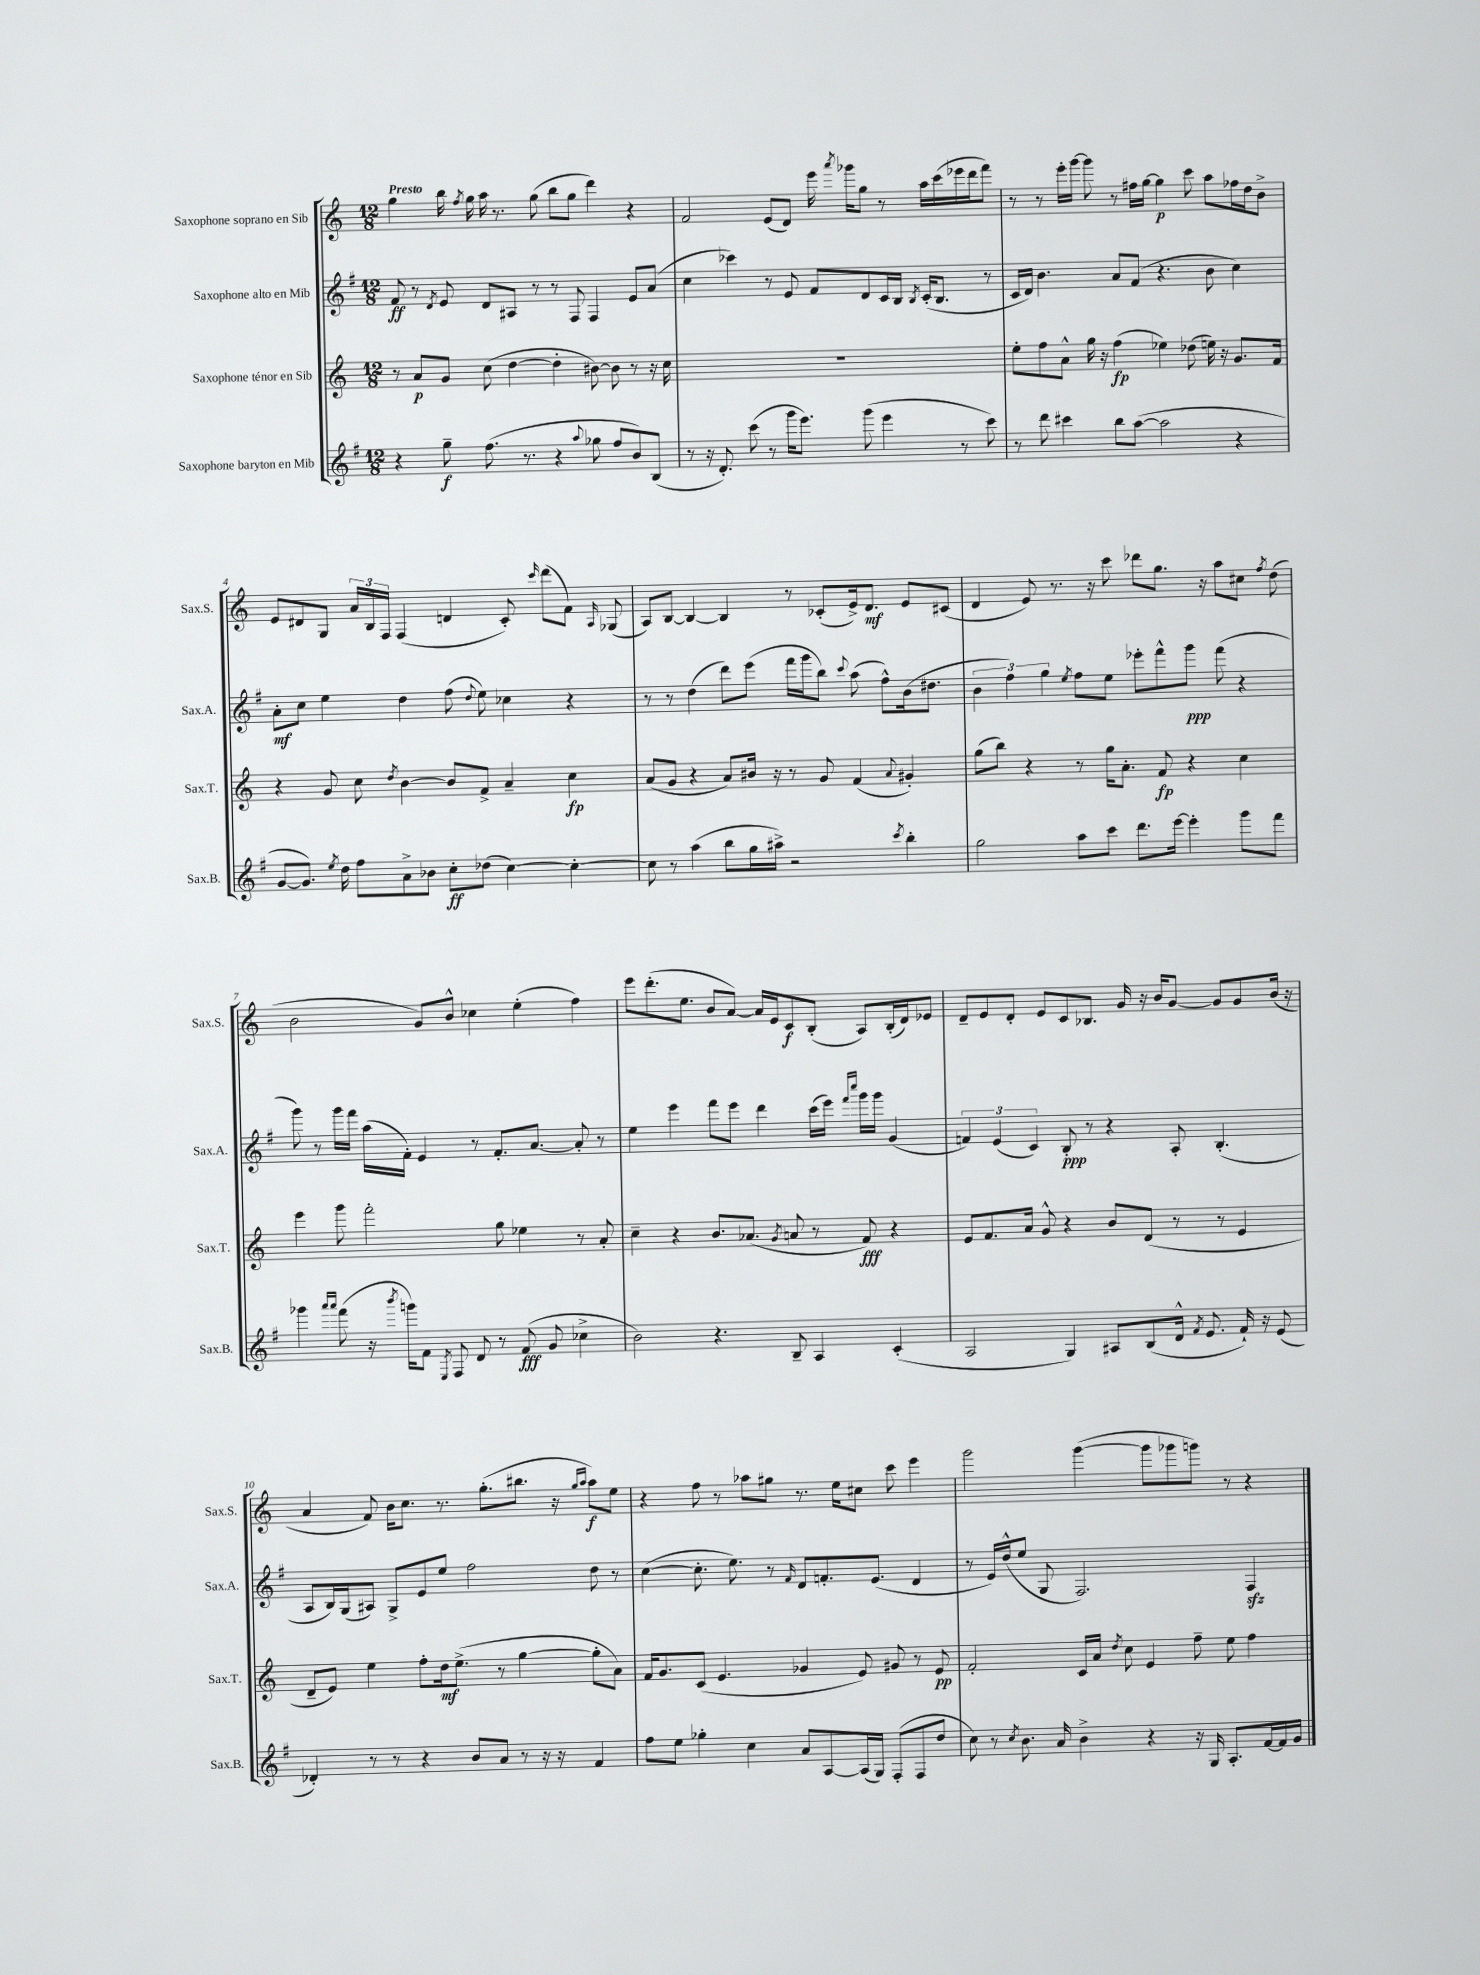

**kern	**dynam	**kern	**dynam	**kern	**dynam	**kern	**dynam
*part4	*part4	*part3	*part3	*part2	*part2	*part1	*part1
*staff4	*staff4	*staff3	*staff3	*staff2	*staff2	*staff1	*staff1
*I"Saxophone baryton en Mib	*	*I"Saxophone ténor en Sib	*	*I"Saxophone alto en Mib	*	*I"Saxophone soprano en Sib	*
*I'Sax.B.	*	*I'Sax.T.	*	*I'Sax.A.	*	*I'Sax.S.	*
*clefG2	*	*clefG2	*	*clefG2	*	*clefG2	*
*k[f#]	*	*k[]	*	*k[f#]	*	*k[]	*
*M12/8	*	*M12/8	*	*M12/8	*	*M12/8	*
=1	=1	=1	=1	=1	=1	=1	=1
!	!	!	!	!	!	!LO:TX:a:B:t=Presto	!
4r	.	8r	.	8f#/	ff	4gg\	.
.	.	8a/L	p	8r	.	.	.
.	.	.	.	8qd/	.	.	.
8gg~\	f	8g/J	.	8e/	.	16bb\	.
.	.	.	.	.	.	8qff/	.
.	.	.	.	.	.	16gg\	.
(8.ff#\	.	(8cc\	.	8d/L	.	16aa\	.
.	.	.	.	.	.	8.r	.
.	.	[4dd\	.	8A#X/J	.	.	.
8.r	.	.	.	.	.	.	.
.	.	.	.	8r	.	(8gg\	.
4r	.	4dd'\]	.	8r	.	8bb\L	.
.	.	.	.	8F#/	.	8gg\J	.
8qqaa/	.	.	.	.	.	.	.
8gg-X\	.	[8b#X\)	.	4F#/	.	4ddd\)	.
8ff#/L	.	8b#\]	.	.	.	.	.
8b/)	.	8r	.	8e/L	.	4r	.
(8B/J	.	16r	.	(8a/J	.	.	.
.	.	16cc\	.	.	.	.	.
=2	=2	=2	=2	=2	=2	=2	=2
8r	.	1.r	.	4cc\	.	2f/	.
16r	.	.	.	.	.	.	.
8.d'/)	.	.	.	.	.	.	.
.	.	.	.	4ccc-X\)	.	.	.
(8ccc\	.	.	.	.	.	.	.
8r	.	.	.	8r	.	(8e/L	.
16ggg\KL	.	.	.	8e/	.	8d/J)	.
8.eee\J)	.	.	.	.	.	.	.
.	.	.	.	8f#/L	.	16eee\	.
.	.	.	.	.	.	8qaaa/	.
.	.	.	.	.	.	16ggg-X\KL	.
(8ggg\	.	.	.	8d/	.	8gg\J	.
4eee\	.	.	.	16c/L	.	8r	.
.	.	.	.	16B/JJ	.	.	.
.	.	.	.	8qB/	.	.	.
.	.	.	.	(16c'/KL	.	16aa\LL	.
.	.	.	.	8.B/J	.	(16ccc\	.
8r	.	.	.	.	.	16eee-X\	.
.	.	.	.	.	.	16ddd\J	.
8ccc\)	.	.	.	8r	.	8fff\J)	.
=3	=3	=3	=3	=3	=3	=3	=3
8r	.	8ee'\L	.	16c/LL	.	8r	.
.	.	.	.	16d/JJ)	.	.	.
8ddd\	.	8ff\	.	4.b\	.	8r	.
4ccc#X\	.	8a^^\J	.	.	.	16eee'\LL	.
.	.	.	.	.	.	[16ggg\JJ	.
.	.	16gg\	.	.	.	8ggg\]	.
.	.	16r	.	.	.	.	.
8bb\L	.	(4ff\	fp	8a/L	.	8r	.
([8aa\J	.	.	.	(8f#/J	.	16ff#X\LL	.
.	.	.	.	.	.	[16gg\JJ	.
2aa\]	.	4ee-X\)	.	4.r	.	4gg\]	p
.	.	(8dd-X\	.	.	.	8ccc\	.
.	.	16een\)	.	8b\	.	8aa\L	.
.	.	16r	.	.	.	.	.
4r	.	8.g/L	.	4cc\)	.	16ff-X\L	.
.	.	.	.	.	.	16dd\J	.
.	.	.	.	.	.	8b^\J	.
.	.	16f/Jk	.	.	.	.	.
!!LO:LB:g=z
=4	=4	=4	=4	=4	=4	=4	=4
[8g/L	.	4r	.	8a'\L	mf	8e/L	.
8.g/J])	.	.	.	8cc\J	.	8d#X/	.
.	.	8g/	.	4ee\	.	8G/J	.
8qee/	.	.	.	.	.	.	.
16dd\	.	.	.	.	.	.	.
8ff#\L	.	8cc\	.	.	.	24a/LL	.
.	.	.	.	.	.	24B/	.
.	.	.	.	.	.	24F/JJ	.
.	.	8qdd/	.	.	.	.	.
8a^\	.	[4b\	.	4dd\	.	(4F/	.
8b-X\J	.	.	.	.	.	.	.
8cc'\L	ff	8b/L]	.	(8ff#\	.	4dn/	.
.	.	.	.	8qqdd/	.	.	.
(8dd-X\J	.	8f^/J	.	8ee\)	.	.	.
[4cc\)	.	4a~/	.	4cc-X\	.	8c'/)	.
.	.	.	.	.	.	16qqccc/	.
.	.	.	.	.	.	(8ddd\L	.
4cc'\_	.	4cc\	fp	4r	.	8f\J)	.
.	.	.	.	.	.	16qqA/	.
.	.	.	.	.	.	(8G-X/	.
=5	=5	=5	=5	=5	=5	=5	=5
8cc\]	.	(8a/L	.	8r	.	8A/L)	.
8r	.	8g/J	.	8r	.	[8B/J	.
(4aa\	.	4r	.	(4dd\	.	4B/_	.
8bb\L	.	8a/L)	.	8ddd\L)	.	4B/]	.
16gg\L	.	16b#X/Jk	.	(8eee\J	.	.	.
16aa#X^\JJ)	.	16r	.	.	.	.	.
2r	.	8r	.	16fff#\LL	.	8r	.
.	.	.	.	16ggg\J	.	.	.
.	.	8g/	.	8bb\J)	.	(8c-X'/L	.
.	.	.	.	8qqccc/	.	.	.
.	.	(4f/	.	(8aa\	.	16e^/k)	.
.	.	.	.	.	.	8.d/J	mf
.	.	.	.	8ff#^^\L)	.	.	.
8qccc/	.	8qqa/	.	.	.	.	.
4bb'\	.	4g#X'/)	.	(16b\k	.	8e/L	.
.	.	.	.	8.dd#X\J	.	.	.
.	.	.	.	.	.	(8c#X/J	.
=6	=6	=6	=6	=6	=6	=6	=6
2gg\	.	(8gg\L	.	6b\	.	4d/	.
.	.	8bb\J)	.	.	.	.	.
.	.	.	.	6ff#\)	.	.	.
.	.	4r	.	.	.	8e/)	.
.	.	.	.	6gg\	.	.	.
.	.	.	.	.	.	8.r	.
.	.	.	.	8qee/	.	.	.
8aa\L	.	8r	.	8ff#\L	.	.	.
.	.	.	.	.	.	16r	.
8ccc\J	.	16gg\KL	.	8ee\J	.	8ccc\	.
.	.	8.a'\J	.	.	.	.	.
8.ddd\L	.	.	.	8eee-X'\L	.	8ddd-X\L	.
.	.	8f/	fp	8fff#^^\	.	8.gg\J	.
[16eee\Jk	.	.	.	.	.	.	.
4eee'\]	.	4r	.	8ggg\J	ppp	.	.
.	.	.	.	.	.	16r	.
.	.	.	.	(8fff#\	.	8aa\L	.
8ggg\L	.	4cc\	.	4r	.	8cc#X\J	.
.	.	.	.	.	.	8qff/	.
8fff#\J	.	.	.	.	.	(8dd\	.
!!LO:LB:g=z
=7	=7	=7	=7	=7	=7	=7	=7
4ggg-X\	.	4eee\	.	8ggg\)	.	2b\	.
.	.	.	.	8r	.	.	.
16qqaaa/LL	.	.	.	.	.	.	.
16qqaaa/JJ	.	.	.	.	.	.	.
(8fff#\	.	8ggg\	.	16ggg\LL	.	.	.
.	.	.	.	16fff#\JJ	.	.	.
16r	.	2fff'\	.	(16aa\LL	.	.	.
8qbbb/	.	.	.	.	.	.	.
16gggn\KL)	.	.	.	16f#'\JJ)	.	.	.
8f#\J	.	.	.	4e/	.	8g/L)	.
8qE/	.	.	.	.	.	.	.
8F#/	.	.	.	.	.	8b^^/J	.
8d/	.	.	.	8r	.	4cc-X\	.
8r	.	8gg\	.	8.f#'/L	.	.	.
(8f#/	fff	4ee-X\	.	.	.	(4ee'\	.
.	.	.	.	[8.a/J	.	.	.
8g/	.	.	.	.	.	.	.
4cc-X^\	.	8r	.	8a'/]	.	4ff\)	.
.	.	8a'/	.	8r	.	.	.
=8	=8	=8	=8	=8	=8	=8	=8
2b\)	.	4cc~\	.	4ee\	.	8eee\L	.
.	.	.	.	.	.	(8.ddd'\	.
.	.	4r	.	4eee\	.	.	.
.	.	.	.	.	.	8.ee\J	.
4.r	.	8.b/L	.	8fff#\L	.	8b/L	.
.	.	.	.	8eee\J	.	[8a/J)	.
.	.	(8.a-X/J	.	.	.	.	.
.	.	.	.	4ddd\	.	16a/LL]	.
.	.	.	.	.	.	16e/J	.
.	.	8qg/	.	.	.	.	.
8B~/	.	8an/	.	.	.	8c/	f
4A/	.	8r	.	(16ccc\LL	.	(8B'/J	.
.	.	.	.	16eee\JJ)	.	.	.
.	.	.	.	16qqfff#/LL	.	.	.
.	.	.	.	16qqcccc/JJ	.	.	.
.	.	8f/)	fff	16ggg\LL	.	8A/L)	.
.	.	.	.	16ggg\JJ	.	.	.
(4c'/	.	4r	.	(4g/	.	(16B'/L	.
.	.	.	.	.	.	16d/J)	.
.	.	.	.	.	.	8e-X/J	.
=9	=9	=9	=9	=9	=9	=9	=9
2A/	.	8e/L	.	6fn/)	.	8d~/L	.
.	.	8.f/	.	.	.	8e/	.
.	.	.	.	(6e/	.	.	.
.	.	.	.	.	.	8d'/J	.
.	.	16a/Jk	.	.	.	.	.
.	.	.	.	6c/)	.	.	.
.	.	8g^^/	.	.	.	8e/L	.
4G/)	.	4r	.	8B'/	ppp	8c/	.
.	.	.	.	8r	.	8.B-X/J	.
8A#X/L	.	8b/L	.	4r	.	.	.
.	.	.	.	.	.	16g/	.
(8B/	.	(8d/J	.	.	.	16r	.
.	.	.	.	.	.	16b/KL	.
16d^^/Jk	.	8r	.	8A'/	.	[8g/J	.
8qf#/	.	.	.	.	.	.	.
8.e/	.	.	.	.	.	.	.
.	.	8r	.	(4.B'/	.	8g/L]	.
16f#`/)	.	4e/	.	.	.	8g/	.
16r	.	.	.	.	.	.	.
(8e/	.	.	.	.	.	(16b/Jk	.
.	.	.	.	.	.	16r	.
!!LO:LB:g=z
=10	=10	=10	=10	=10	=10	=10	=10
4d-X'/)	.	8d~/L	.	8A/L	.	4a/	.
.	.	8e/J)	.	16B/L)	.	.	.
.	.	.	.	(16G/J	.	.	.
8r	.	4ee\	.	8A#X/J)	.	8f/)	.
8r	.	.	.	8G^/L	.	16b\KL	.
.	.	.	.	.	.	8.cc\J	.
4r	.	8ff'\L	.	8e/	.	.	.
.	.	16dd\k	mf	8ee/J	.	8.r	.
.	.	(8.ee^\J	.	.	.	.	.
8b/L	.	.	.	2ff#\	.	.	.
.	.	.	.	.	.	(8.gg'\L	.
8a/J	.	8r	.	.	.	.	.
8r	.	[4gg\	.	.	.	8.bb#X\J	.
16r	.	.	.	.	.	.	.
16r	.	.	.	.	.	16r	.
.	.	.	.	.	.	16qqgg/LL	.
.	.	.	.	.	.	16qqaa/JJ	.
4f#/	.	8gg'\L]	.	8dd\	.	8aa\L)	f
.	.	8a\J)	.	8r	.	8ee\J	.
=11	=11	=11	=11	=11	=11	=11	=11
8ff#\L	.	16f/KL	.	([4cc\	.	4r	.
.	.	8.g/	.	.	.	.	.
8ee\J	.	.	.	.	.	.	.
4gg-X'\	.	(8c/J	.	8.cc'\]	.	8ff\	.
.	.	4.e/	.	.	.	8r	.
.	.	.	.	8.ee\)	.	.	.
4cc\	.	.	.	.	.	8aa-X\L	.
.	.	.	.	8r	.	8gg#X\J	.
.	.	.	.	16qqf#/	.	.	.
8a/L	.	4g-X/	.	8d/L	.	8.r	.
[8A/	.	.	.	8.fn'/	.	.	.
.	.	.	.	.	.	16ee\KL	.
(16A/L]	.	8e/)	.	.	.	8cc#X\J	.
16G/JJ)	.	.	.	(8.e/J	.	.	.
(8F#'/L	.	8g#X/	.	.	.	8ccc\	.
8F#/	.	8r	.	4d/	.	4eee\	.
8dd/J	.	8e/	pp	.	.	.	.
=12	=12	=12	=12	=12	=12	=12	=12
8cc\)	.	2f'/	.	8r	.	2ggg\	.
8r	.	.	.	16e/LL)	.	.	.
.	.	.	.	(16dd^^/J	.	.	.
8qcc/	.	.	.	.	.	.	.
8.b\	.	.	.	8ee/J	.	.	.
.	.	.	.	8G/	.	.	.
16a/	.	.	.	.	.	.	.
4b^\	.	16c/LL	.	2.F#/)	.	([4ggg\	.
.	.	16a/JJ	.	.	.	.	.
.	.	8qdd/	.	.	.	.	.
.	.	8cc\	.	.	.	.	.
4r	.	4e/	.	.	.	8ggg\L]	.
.	.	.	.	.	.	8ggg-X\	.
16r	.	8ff~\	.	.	.	8gggn\J)	.
16G/	.	.	.	.	.	.	.
8.A'/L	.	8ee\	.	.	.	8r	.
.	.	4ff\	.	4F#zz/	.	4r	.
[16f#/L	.	.	.	.	.	.	.
16f#/]	.	.	.	.	.	.	.
16g/JJ	.	.	.	.	.	.	.
==	==	==	==	==	==	==	==
*-	*-	*-	*-	*-	*-	*-	*-
